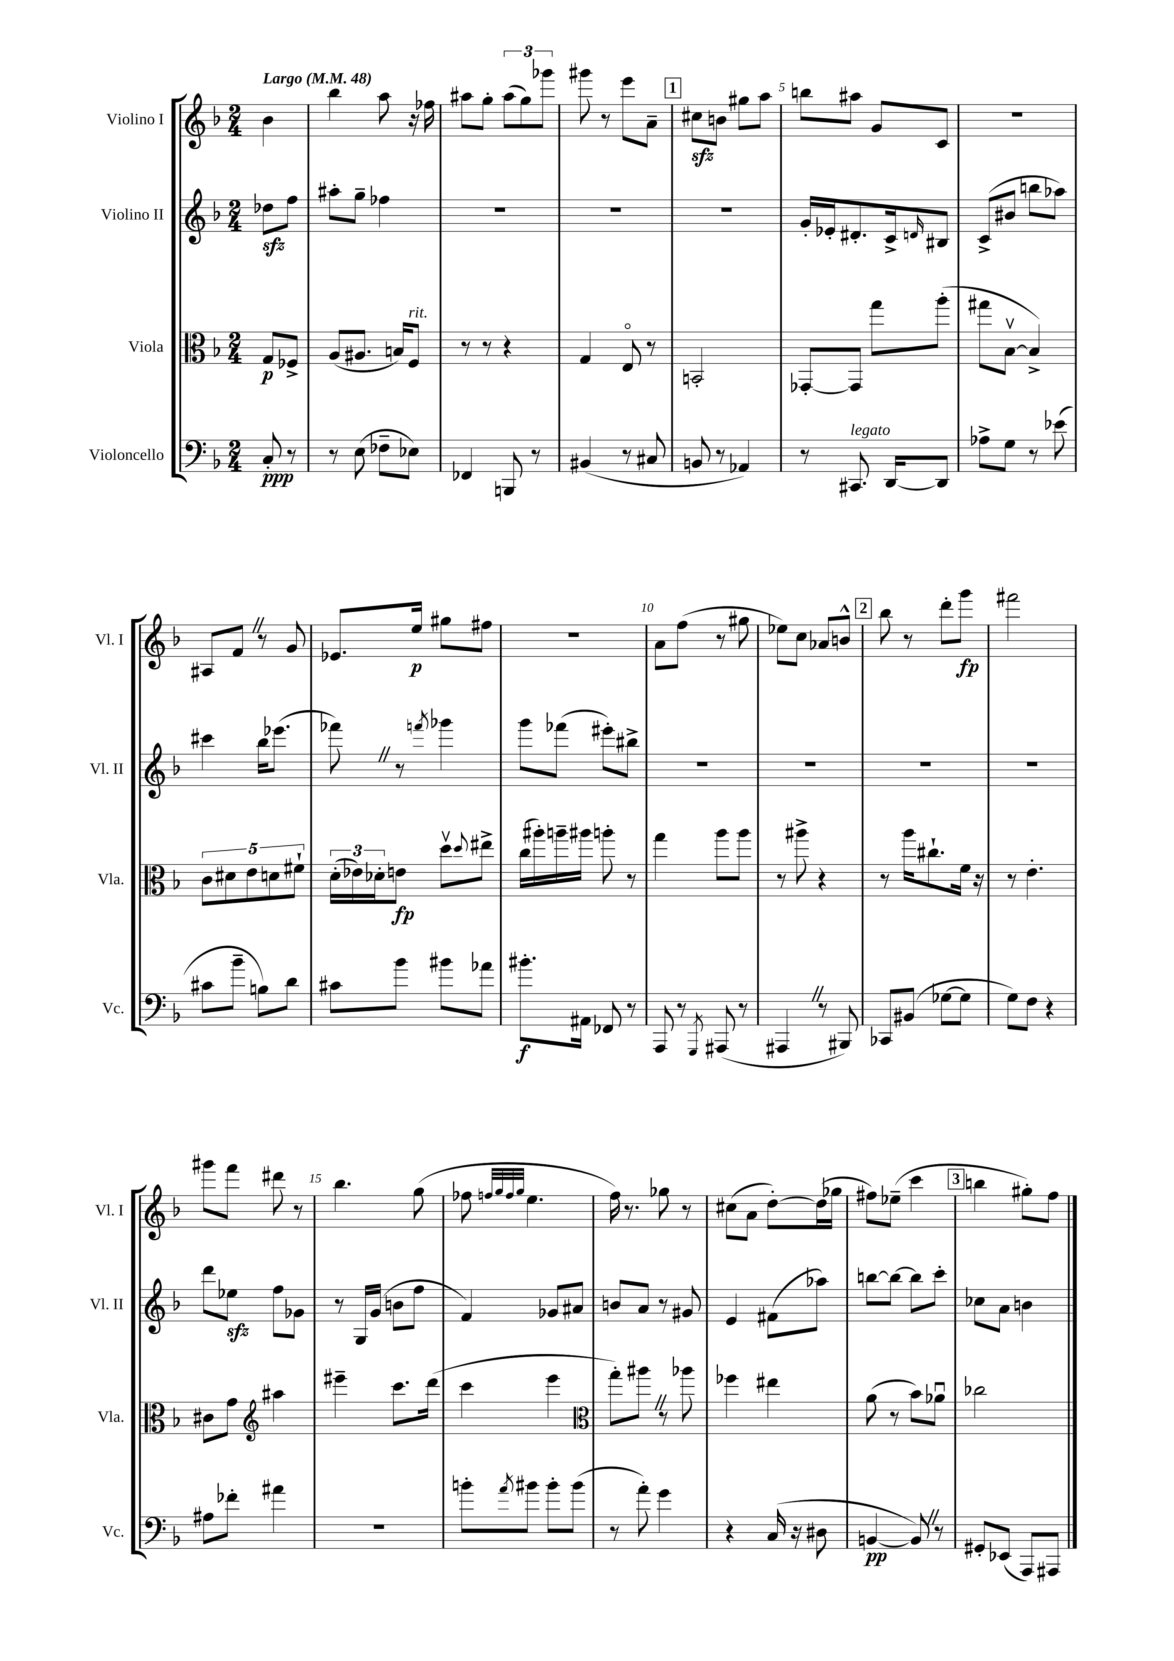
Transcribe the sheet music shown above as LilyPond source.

<<
\new StaffGroup <<
\new Staff = "s0" \with { instrumentName = "Violino I" shortInstrumentName = "Vl. I" } {
    \clef treble \key f \major \numericTimeSignature \time 2/4 \partial 4 \tempo "Largo" 4 = 48
    bes'4 |
    bes''4 a''8 r16 fes''16 |
    ais''8 g''8-. \tuplet 3/2 { ais''8( g''8) ges'''8 } |
    gis'''8 r8 e'''8 a'8-- |
    \mark \markup { \box "1" } cis''8\sfz b'8 gis''8 a''8 |
    b''8 ais''8 g'8 c'8 |
    R2 |
    ais8 f'8 \once \override BreathingSign.text = \markup { \musicglyph "scripts.caesura.straight" } \breathe r8 g'8 |
    ees'8. e''16\p gis''8 fis''8 |
    R2 |
    a'8 f''8( r8 gis''8 |
    ees''8) c''8 aes'8 b'8-^ |
    \mark \markup { \box "2" } bes''8 r8 d'''8-. g'''8\fp |
    fis'''2 |
    gis'''8 f'''8 dis'''8 r8 |
    bes''4. g''8( |
    fes''8 \grace { f''32 g''32 f''32 g''32 } e''4. |
    f''16) r8. ges''8 r8 |
    cis''8( a'8 d''8~-.) d''16( ges''16 |
    fis''8) ees''8--( c'''4 |
    \mark \markup { \box "3" } b''4 gis''8-.) f''8 \bar "|." |
}
\new Staff = "s1" \with { instrumentName = "Violino II" shortInstrumentName = "Vl. II" } {
    \clef treble \key f \major \numericTimeSignature \time 2/4 \partial 4
    des''8\sfz f''8 |
    ais''8-. g''8-- fes''4 |
    R2 |
    R2 |
    \mark \markup { \box "1" } R2 |
    g'16-. ees'16-. dis'8.-. c'16-> \grace { d'16 } bis8 |
    c'8->( bis'8 b''8 aes''8) |
    cis'''4 bes''16 ees'''8.( |
    fes'''8) \once \override BreathingSign.text = \markup { \musicglyph "scripts.caesura.straight" } \breathe r8 \acciaccatura { f'''8 } ges'''4 |
    g'''8 fes'''8( eis'''8-.) bis''8-> |
    R2 |
    R2 |
    \mark \markup { \box "2" } R2 |
    R2 |
    d'''8 ees''8\sfz f''8 ges'8 |
    r8 g16 g'16( b'8 f''8 |
    f'4) ges'8 ais'8 |
    b'8 a'8 r8 gis'8 |
    e'4 fis'8( aes''8) |
    b''8~ b''8~ b''8 c'''8-. |
    \mark \markup { \box "3" } ces''8 a'8 b'4 \bar "|." |
}
\new Staff = "s2" \with { instrumentName = "Viola" shortInstrumentName = "Vla." } {
    \clef alto \key f \major \numericTimeSignature \time 2/4 \partial 4
    g8\p fes8-> |
    a8( ais8. b16) f8^\markup { \italic "rit." } |
    r8 r8 r4 |
    g4 e8\flageolet r8 |
    \mark \markup { \box "1" } b,2-. |
    ges,8~-. ges,8 g''8 a''8-.( |
    gis''8 bes8~\upbow bes4->) |
    \tuplet 5/4 { c'8 dis'8 e'8 d'8 fis'8-! } |
    \tuplet 3/2 { d'16-.( ees'16) des'16-. } e'8\fp d''8\upbow \appoggiatura { d''8 } eis''8-> |
    c''16( ais''16-.) a''16-- ais''16 a''8-. r8 |
    g''4 a''8 a''8 |
    r8 ais''8-> r4 |
    \mark \markup { \box "2" } r8 a''16 cis''8.-! f'16 r16 |
    r8 e'4.-. |
    cis'8 g'8 \clef treble ais''4 |
    eis'''4-- c'''8. d'''16( |
    c'''4 e'''4 |
    \clef alto g''8-.) ais''8 \once \override BreathingSign.text = \markup { \musicglyph "scripts.caesura.straight" } \breathe r8 aes''8 |
    fes''4 eis''4 |
    a'8( r8 bes'8) aes'8\downbow |
    \mark \markup { \box "3" } ces''2 \bar "|." |
}
\new Staff = "s3" \with { instrumentName = "Violoncello" shortInstrumentName = "Vc." } {
    \clef bass \key f \major \numericTimeSignature \time 2/4 \partial 4
    c8-.\ppp r8 |
    r8 e8( fes8-- ees8) |
    fes,4 b,,8 r8 |
    bis,4( r8 cis8 |
    \mark \markup { \box "1" } b,8 r8 aes,4) |
    r8 cis,8.^\markup { \italic "legato" } d,16~ d,8 |
    aes8-> g8 r8 ees'8( |
    cis'8 bes'8-- b8) d'8 |
    cis'8 bes'8 bis'8 aes'8 |
    bis'8.-.\f ais,16 fes,8 r8 |
    a,,8 r8 \acciaccatura { g,,8 } ais,,8( r8 |
    ais,,4 \once \override BreathingSign.text = \markup { \musicglyph "scripts.caesura.straight" } \breathe r8 bis,,8) |
    \mark \markup { \box "2" } ces,8 bis,8( ges8~ ges8 |
    g8) f8 r4 |
    ais8 fes'8-. ais'4 |
    r2 |
    b'8-. \acciaccatura { a'8 } bis'8 bis'8-. bis'8( |
    r8 a'8-.) g'4 |
    r4 c16( r16 dis8 |
    b,4~\pp b,8) \once \override BreathingSign.text = \markup { \musicglyph "scripts.caesura.straight" } \breathe r8 |
    \mark \markup { \box "3" } gis,8-. ees,8( a,,8) ais,,8 \bar "|." |
}
>>
>>
\layout { \context { \Score \override BarNumber.break-visibility = ##(#f #t #t) barNumberVisibility = #(every-nth-bar-number-visible 5) } }
